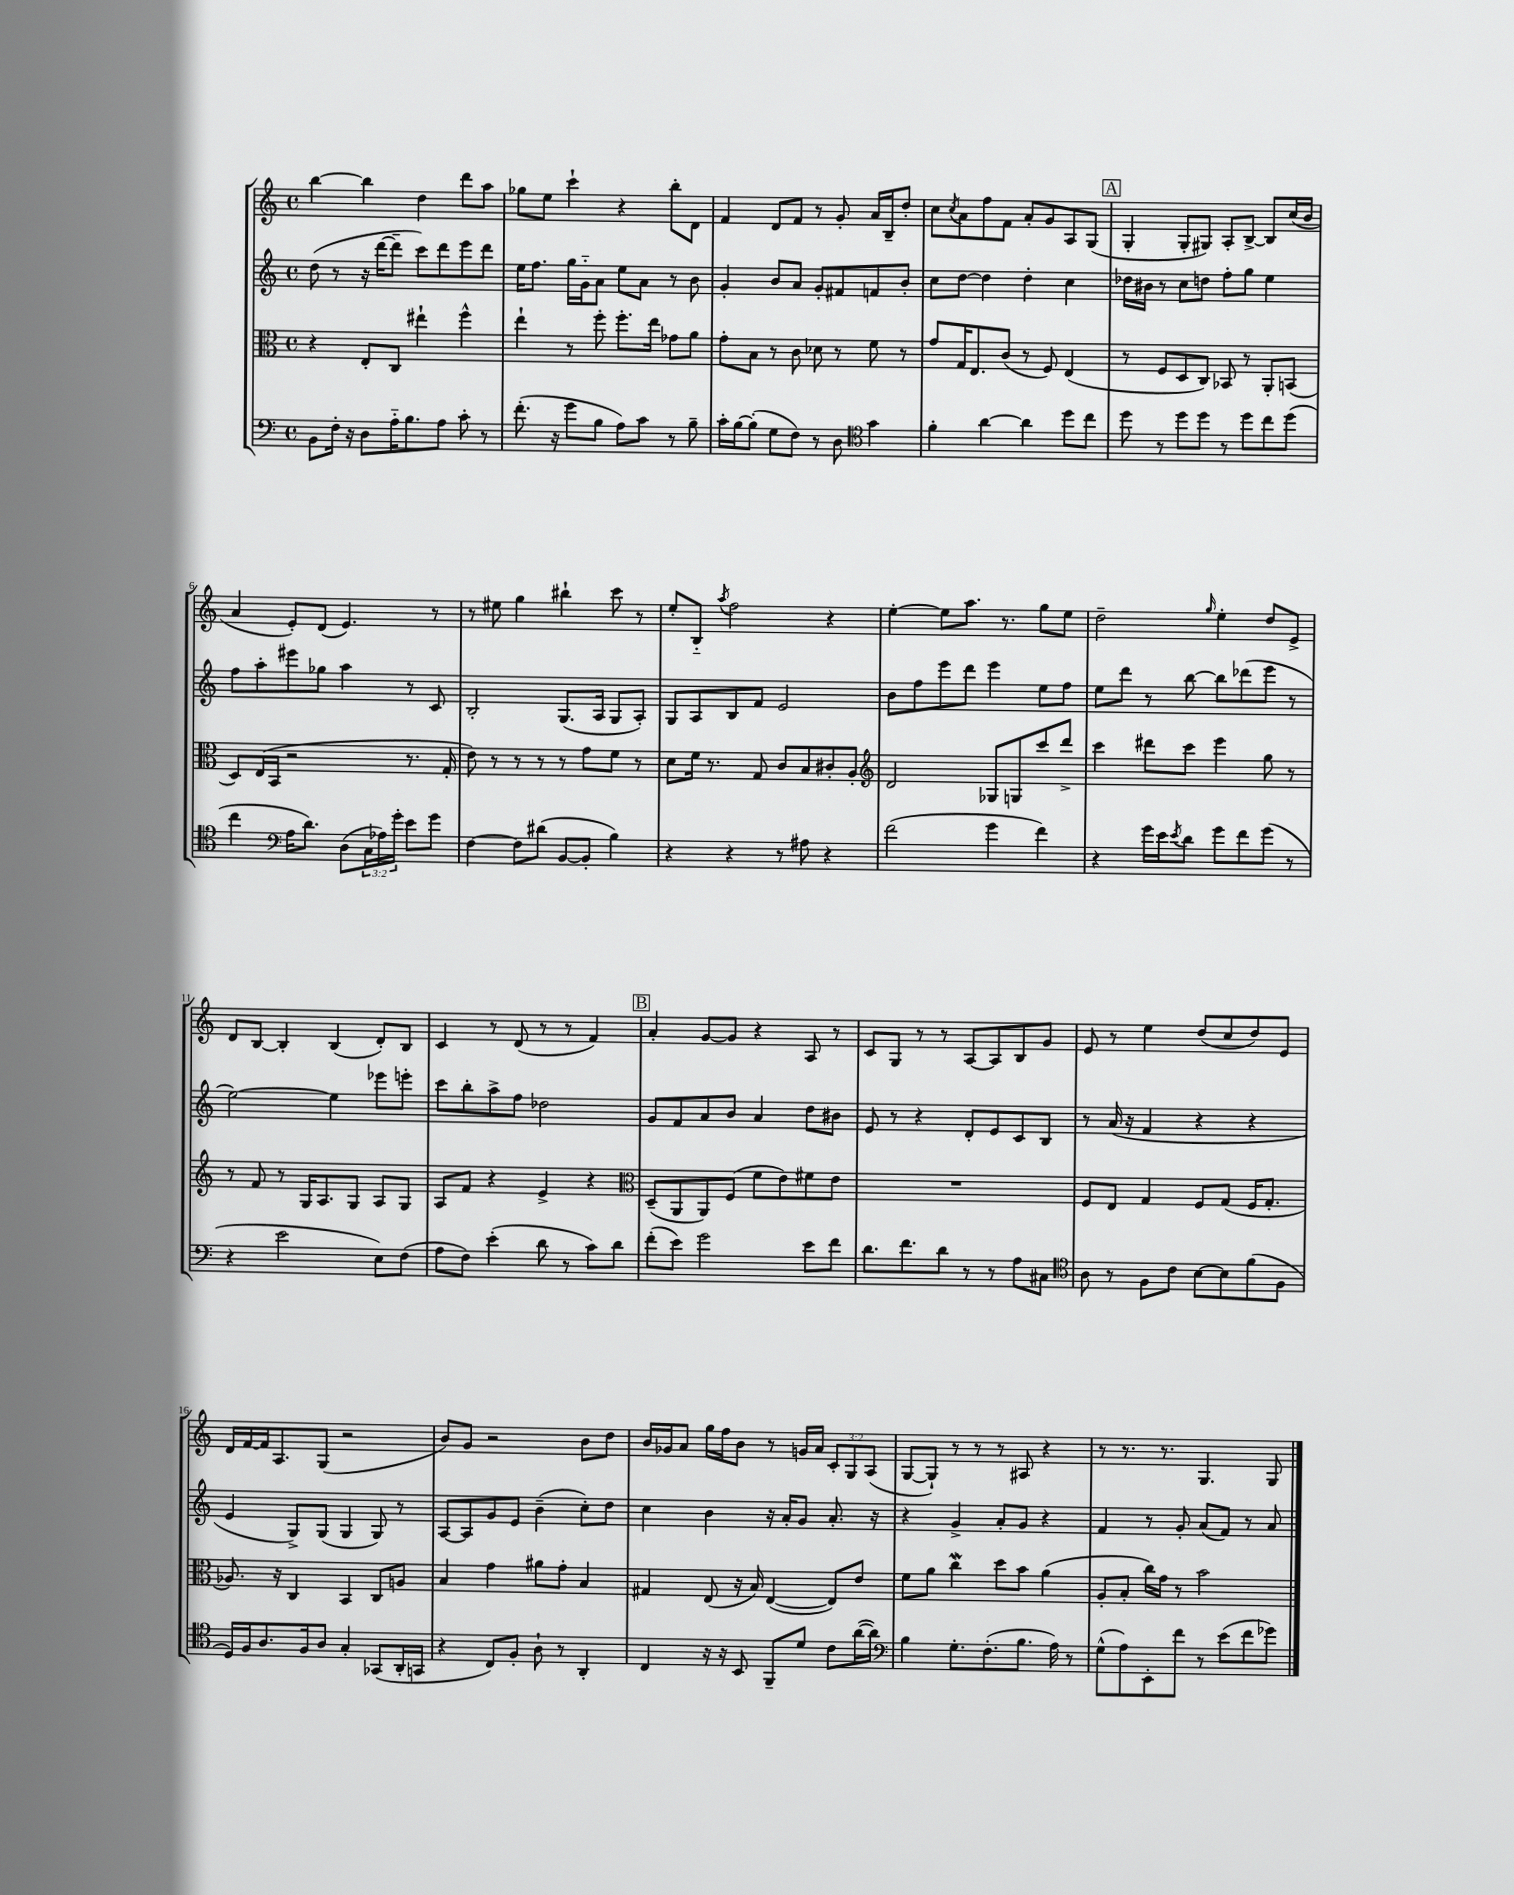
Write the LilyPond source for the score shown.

<<
\new StaffGroup <<
\new Staff = "s0" {
    \clef treble \key c \major \defaultTimeSignature \time 4/4 \override Staff.TupletNumber.text = #tuplet-number::calc-fraction-text
    b''4~ b''4 d''4 d'''8 a''8 |
    ges''8 e''8 c'''4-! r4 b''8-. d'8 |
    f'4 d'8 f'8 r8 g'8-. a'16 b16-- d''8-. |
    c''8 \acciaccatura { c''8 } a'8 f''8 f'8 a'8-. g'8 a8 g8( |
    \mark \markup { \box "A" } g4-. g8-. gis8) a8-. b8~-> b8 c''16( b'16 |
    a'4 e'8-.) d'8( e'4.) r8 |
    r8 eis''8 g''4 bis''4-! c'''8 r8 |
    e''8-. b8-_ \acciaccatura { a''8 } f''2 r4 |
    e''4~-. e''8 a''8. r8. g''8 e''8 |
    d''2-- \grace { g''16 } e''4-. d''8 e'8-> |
    d'8 b8~ b4-. b4( d'8-.) b8 |
    c'4 r8 d'8( r8 r8 f'4) |
    \mark \markup { \box "B" } a'4-. g'8~ g'8 r4 a8 r8 |
    c'8 g8 r8 r8 a8~ a8 b8 g'8 |
    e'8 r8 e''4 d''8( c''8 d''8) e'8 |
    d'16 f'16~ f'16 a8. g8( r2 |
    b'8) g'8 r2 b'8 d''8 |
    b'16 ges'16 a'8 g''16 f''16 b'8 r8 g'16 a'16 \tuplet 3/2 { c'8-. g8 a8( } |
    g8~ g8-!) r8 r8 r8 ais8 r4 |
    r8 r8. r8. g4. g8 \bar "|." |
}
\new Staff = "s1" {
    \clef treble \key c \major \defaultTimeSignature \time 4/4
    d''8( r8 r16 d'''16~ d'''8-- c'''8) d'''8 e'''8 d'''8 |
    e''16 f''8. g''16 g'16-_ a'8 e''8 a'8 r8 b'8 |
    g'4-. b'8 a'8 g'8-. fis'8 f'8 b'8-. |
    c''8 d''8~ d''4 d''4-. c''4 |
    \mark \markup { \box "A" } des''16 bis'16 r8 c''8 d''8 f''8-. g''8 e''4 |
    f''8 a''8-. eis'''8 ges''8 a''4 r8 c'8 |
    b2-. g8.( a16 g8 a8-.) |
    g8 a8 b8 f'8 e'2 |
    b'8 f''8 e'''8 d'''8 e'''4 e''8 f''8 |
    e''8 d'''8 r8 b''8~ b''8 des'''8( e'''8 r8 |
    e''2~) e''4 ees'''8 e'''8-. |
    c'''8 b''8-. a''8-> f''8 des''2 |
    \mark \markup { \box "B" } g'8 f'8 a'8 b'8 a'4 d''8 bis'8 |
    e'8 r8 r4 d'8-. e'8 c'8 b8 |
    r8 a'16( r16 f'4 r4 r4 |
    e'4 g8->) g8( g4 g8) r8 |
    a8~ a8 g'8 e'8 b'4--( c''8-.) d''8 |
    c''4 b'4 r16 a'16-. g'8 a'8.-. r16 |
    r4 g'4-> a'8-. g'8 r4 |
    f'4 r8 g'8-. a'8( f'8) r8 a'8 \bar "|." |
}
\new Staff = "s2" {
    \clef alto \key c \major \defaultTimeSignature \time 4/4
    r4 e8-. c8 eis''4-! f''4-^ |
    e''4-! r8 f''8-. f''8.-. e''16 ges'8 a'8 |
    g'8-. b8 r8 c'8 des'8 r8 f'8 r8 |
    g'8 g16 e8. c'8( r8 f8) e4( |
    \mark \markup { \box "A" } r8 f8 d8 c8) bes,8 r8 a,8-. b,8( |
    d8) e16( b,16 r2 r8. g16-. |
    e'8) r8 r8 r8 r8 g'8 f'8 r8 |
    d'8 f'16 r8. g8 c'8 b8 cis'8-. a8-. |
    \clef treble d'2 ges8 g8 c'''8 d'''8-> |
    c'''4 dis'''8 c'''8 e'''4 g''8 r8 |
    r8 f'8 r8 g16 a8. g8 a8 g8 |
    a8 f'8 r4 e'4-> r4 |
    \mark \markup { \box "B" } \clef alto d8--( a,8 a,8) f8( f'8 e'8) fis'8 e'8 |
    R1 |
    f8 e8 g4 f8 g8( f16 g8.-. |
    aes8.) r16 c4 b,4 c8 a8 |
    b4 g'4 ais'8 g'8-. b4 |
    gis4 e8( r16 b16) e4~( e8) e'8 |
    f'8 a'8 c''4\mordent d''8 b'8 a'4( |
    a8-. b8-. c''16) g'16 r8 b'2 \bar "|." |
}
\new Staff = "s3" {
    \clef bass \key c \major \defaultTimeSignature \time 4/4 \override Staff.TupletNumber.text = #tuplet-number::calc-fraction-text
    b,8 f16-. r16 d8 a16-_ b8. a8 c'8-. r8 |
    f'8.-.( r16 g'8 b8 a8) c'8 r8 b8-- |
    c'16-. b16~ b8-.( g8 f8) r8 d8 \clef tenor g'4 |
    f'4-. a'4~ a'4 d''8 c''8 |
    \mark \markup { \box "A" } d''8 r8 d''8 d''8 r8 d''8 c''8 d''8( |
    c''4 \clef bass a16 d'8.) d8( \tuplet 3/2 { c16 aes16) g'16-. } e'8 g'8 |
    f4~ f8 dis'8( b,8~ b,8-. b4) |
    r4 r4 r8 ais8 r4 |
    f'2( g'4 f'4) |
    r4 g'16 e'16 \acciaccatura { e'8 } d'8 g'8 f'8 g'8( r8 |
    r4 e'2 e8) f8( |
    a8 f8) e'4-.( d'8 r8 c'8) d'8 |
    \mark \markup { \box "B" } f'8-.( e'8) g'2 e'8 f'8 |
    d'8. f'8. d'8 r8 r8 a8 cis8 |
    \clef tenor a8 r8 f8 c'8 b8~ b8 f'8( f8 |
    d16) f16 a8. f16 a8 g4-. ges,8( a,16-. g,16 |
    r4 c8) f8-. a8-! r8 a,4-. |
    c4 r16 r16 b,8 f,8-- d'8 c'8 a'16~( a'16) |
    \clef bass b4 g8.-. f8.-.( b8. a16) r8 |
    g8-^( a8) e,8-. f'8 r8 e'8( f'8 ges'8) \bar "|." |
}
>>
>>
